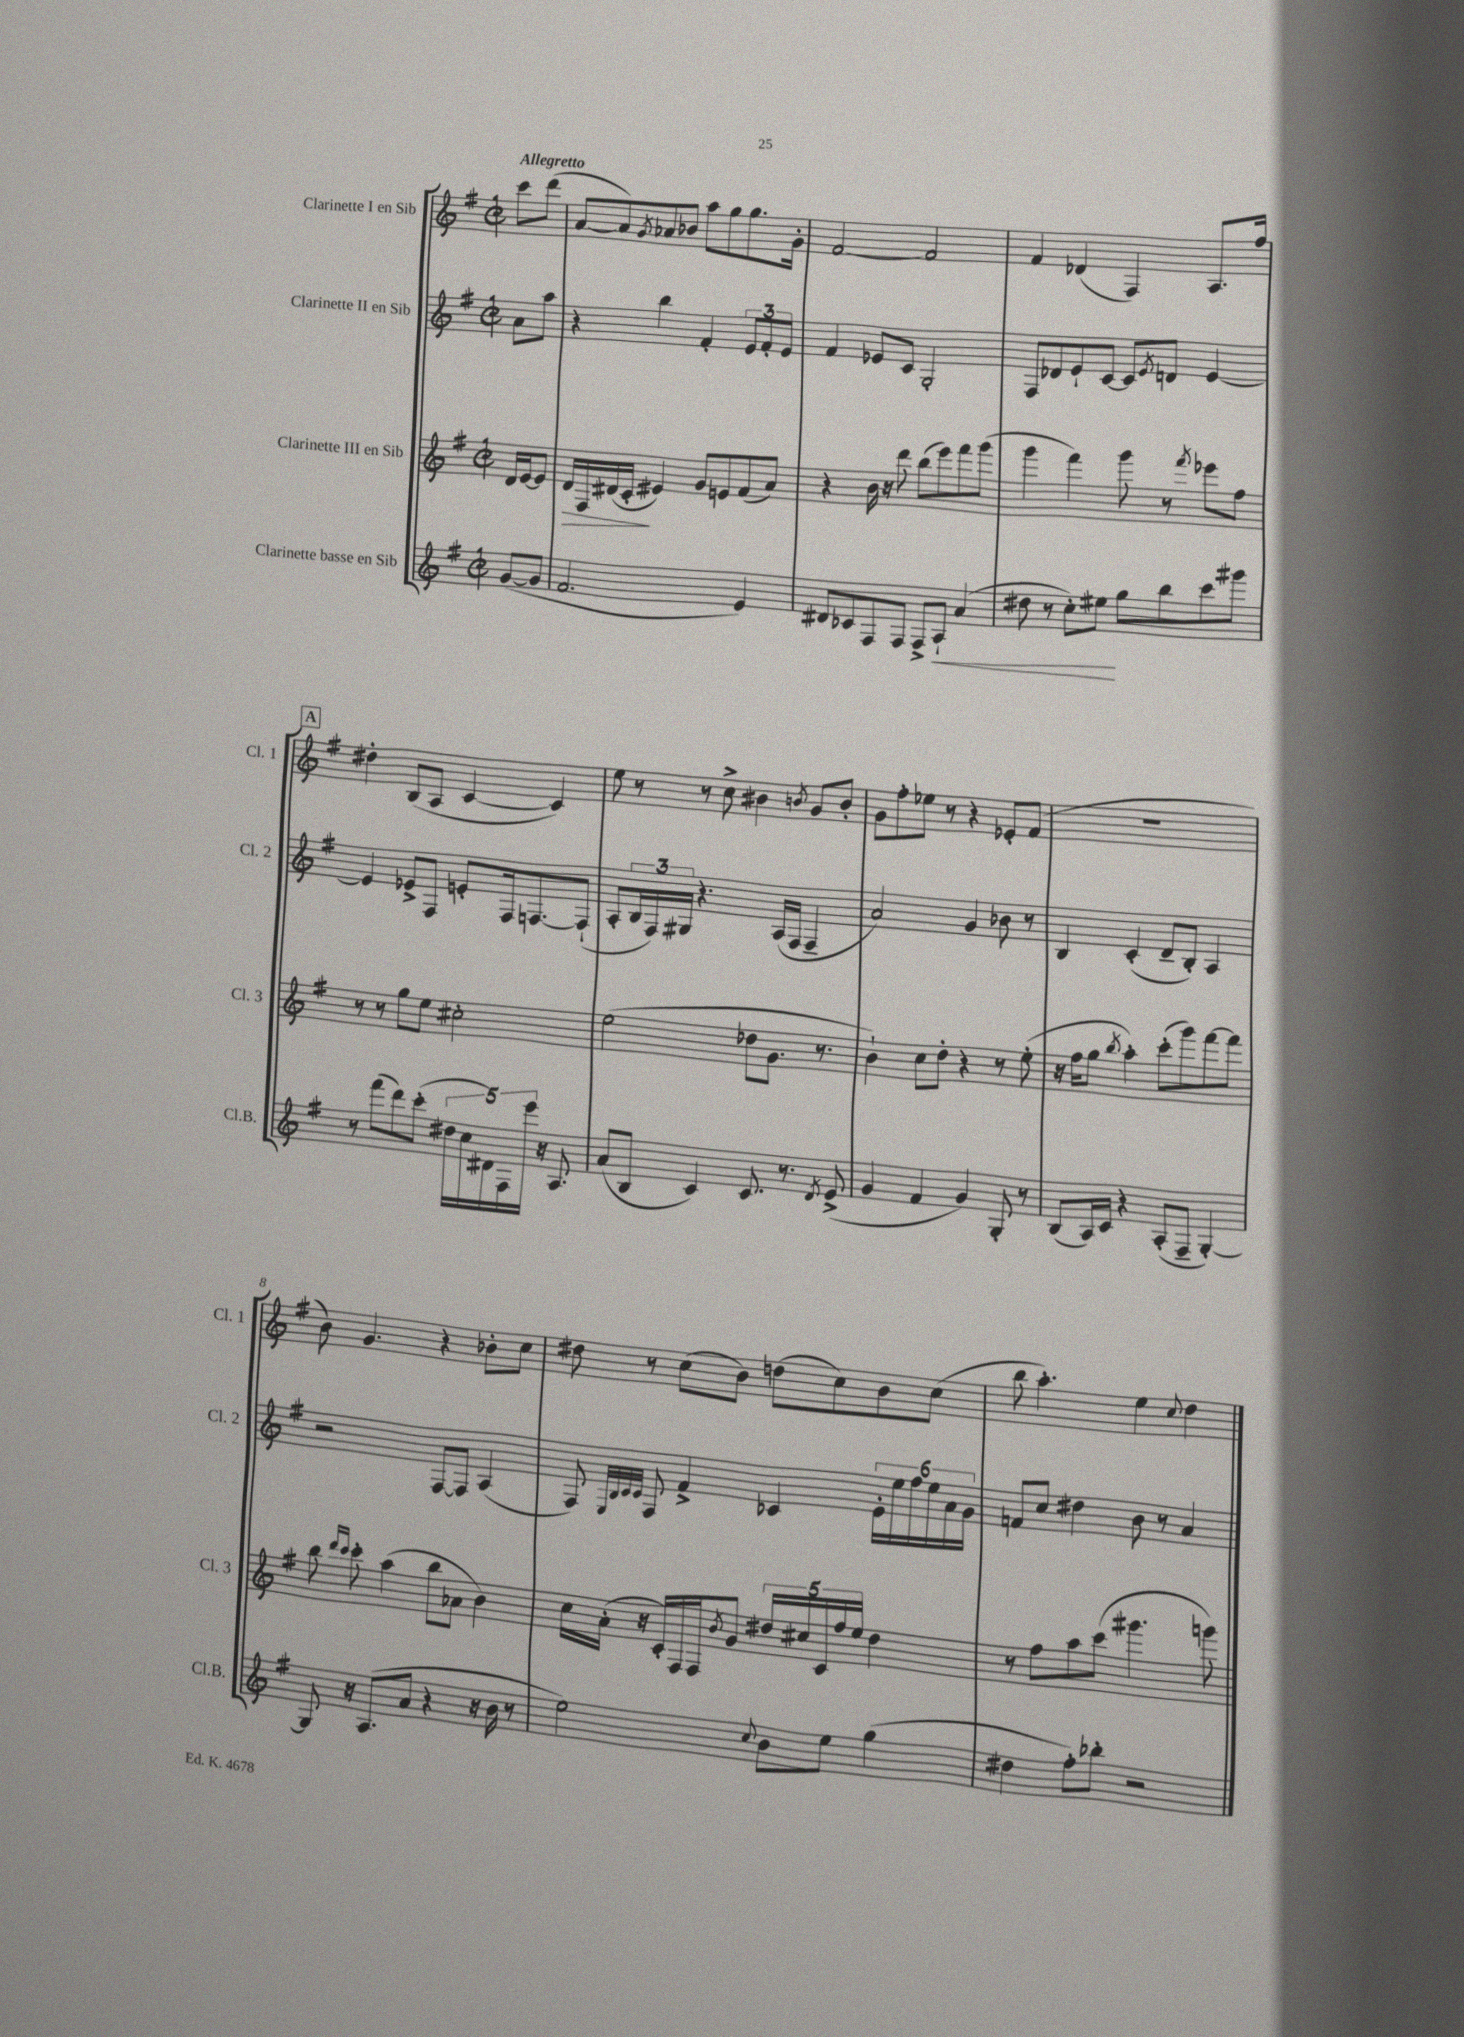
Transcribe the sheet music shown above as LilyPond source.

<<
\new StaffGroup <<
\new Staff = "s0" \with { instrumentName = "Clarinette I en Sib" shortInstrumentName = "Cl. 1" } {
    \clef treble \key g \major \defaultTimeSignature \time 2/2 \partial 4 \tempo "Allegretto"
    c'''8 d'''8( |
    a'8~ a'8) \acciaccatura { g'8 } aes'8 bes'8 a''8 g''8 g''8. g'16-. |
    fis'2~ fis'2 |
    fis'4 des'4( fis4) a8. fis''16 |
    \mark \markup { \box "A" } dis''4-. b8( a8 c'4~ c'4) |
    e''8 r8 r8 c''8-> bis'4 \acciaccatura { b'8 } g'8 b'8-. |
    g'8 fis''8-. ees''8 r8 r4 ees'8-. fis'8( |
    R1 |
    b'8) g'4. r4 bes'8-. c''8 |
    dis''8 r8 c''8( b'8) d''8( c''8) b'8 c''8( |
    b''8 a''4.-.) e''4 \appoggiatura { c''8 } d''4 \bar "|." |
}
\new Staff = "s1" \with { instrumentName = "Clarinette II en Sib" shortInstrumentName = "Cl. 2" } {
    \clef treble \key g \major \defaultTimeSignature \time 2/2 \partial 4
    a'8 a''8 |
    r4 b''4 fis'4-. \tuplet 3/2 { e'8 fis'8-. e'8 } |
    fis'4 ees'8 c'8 g2-. |
    fis8 des'8 e'8-! c'8~ c'8 \acciaccatura { e'8 } d'8 e'4~ |
    \mark \markup { \box "A" } e'4 ees'8-> fis8 e'8-. fis16 f8.~ f8-!( |
    a8-. \tuplet 3/2 { b16 fis16) gis16 } r4. a16( fis16 fis4-- |
    a'2) g'4 bes'8 r8 |
    b4 c'4-.( d'8-- b8-.) a4 |
    r2 fis8~ fis8 a4( |
    fis8) \grace { e32 b32 c'32 c'32 } fis8 fis'4-> ces'4 \tuplet 6/4 { e'16-. e''16 fis''16 e''16 a'16 g'16 } |
    f'8 c''8 dis''4 b'8 r8 a'4 \bar "|." |
}
\new Staff = "s2" \with { instrumentName = "Clarinette III en Sib" shortInstrumentName = "Cl. 3" } {
    \clef treble \key g \major \defaultTimeSignature \time 2/2 \partial 4
    d'16 e'16~ e'8 |
    d'16\> fis16 dis'16( c'16-.\! eis'4) g'8 e'8 fis'8( a'8) |
    r4 b'16 r16 d'''8 b''8( e'''8) fis'''8 g'''8( |
    g'''4 fis'''4) g'''8 r8 \acciaccatura { fis'''8 } ees'''8 fis''8 |
    \mark \markup { \box "A" } r8 r8 g''8 e''8 cis''2-. |
    e''2( des''8 g'8. r8. |
    b'4-!) c''8 d''8-. r4 r8 e''8-.( |
    r16 fis''16 g''8 \acciaccatura { b''8 } a''4-.) c'''8-.( g'''8) fis'''8~ fis'''8 |
    b''8 \grace { d'''16 c'''16 } c'''8-. a''4( b''8 aes'8 b'4) |
    c''16 a'16-.( r16 c'16-.) fis16 fis16 \acciaccatura { b'8 } g'8 \tuplet 5/4 { dis''16 cis''16 c'16 fis''16 e''16 } dis''4 |
    r8 fis''8 a''8 c'''8( gis'''4. g'''8) \bar "|." |
}
\new Staff = "s3" \with { instrumentName = "Clarinette basse en Sib" shortInstrumentName = "Cl.B." } {
    \clef treble \key g \major \defaultTimeSignature \time 2/2 \partial 4
    g'8~( g'8 |
    fis'2. e'4) |
    dis'8 ces'8 fis8 fis8 fis8-> a8-!\< a'4( |
    dis''8 r8 c''8-.) eis''8\! g''8 b''8 c'''8 gis'''8 |
    \mark \markup { \box "A" } r8 fis'''8( d'''8) c'''8-.( \tuplet 5/4 { dis''16 c''16 dis'16) fis16 e'''16 } r16 a8. |
    a'8( b8 c'4) c'8. r8. \acciaccatura { d'8 } e'8->( |
    g'4 fis'4 g'4) g8-. r8 |
    b8( a16) c'16 r4 a8-.( fis8-- g4~-.) |
    g8 r16 a8.( a'8 r4 r16 b'16 r8 |
    e''2) \appoggiatura { c''8 } b'8 e''8 g''4( |
    dis''4 fis''8-.) bes''8-. r2 \bar "|." |
}
>>
>>
